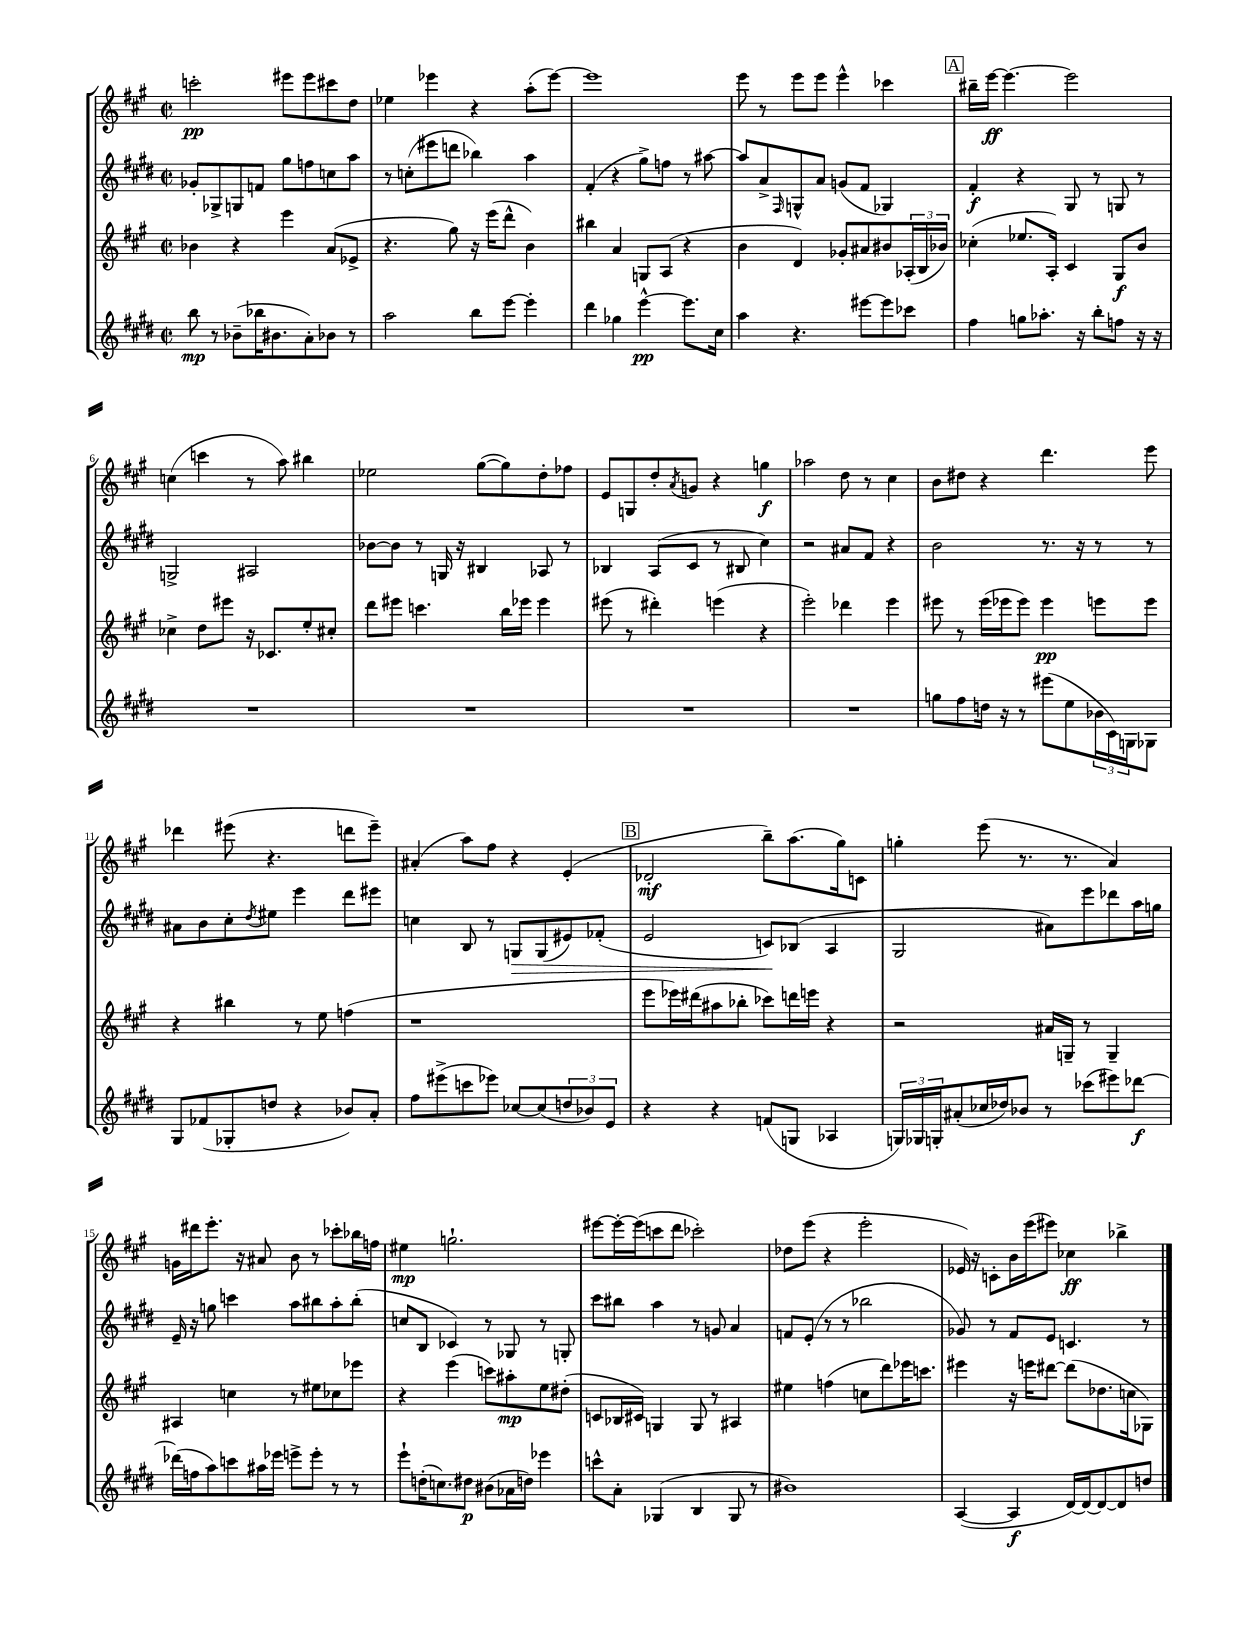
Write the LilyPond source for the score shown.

<<
\new StaffGroup <<
\new Staff = "s0" {
    \clef treble \key a \major \defaultTimeSignature \time 2/2
    c'''2-.\pp eis'''8 eis'''8 cis'''8 d''8 |
    ees''4 ees'''4 r4 a''8-.( ees'''8~) |
    ees'''1 |
    e'''8 r8 e'''8 e'''8 e'''4-^ ces'''4 |
    \mark \markup { \box "A" } bis''16-- e'''16~\ff e'''4.~ e'''2 |
    c''4( c'''4 r8 a''8) bis''4 |
    ees''2 gis''8~( gis''8) d''8-. fes''8 |
    e'8 g8 d''8-. \acciaccatura { a'8 } g'8 r4 g''4\f |
    aes''2 d''8 r8 cis''4 |
    b'8 dis''8 r4 d'''4. e'''8 |
    des'''4 eis'''8( r4. d'''8 eis'''8--) |
    ais'4-.( a''8) fis''8 r4 e'4-.( |
    \mark \markup { \box "B" } des'2-.\mf b''8--) a''8.( gis''16) c'8 |
    g''4-. e'''8( r8. r8. a'4) |
    g'16 dis'''16 e'''8.-. r16 ais'8 b'8 r8 ces'''8-. bes''16 f''16 |
    eis''4\mp g''2.-! |
    eis'''8~ eis'''16~-. eis'''16( c'''8 d'''8 ces'''2-.) |
    des''8 e'''8( r4 e'''2-. |
    ees'16) r16 c'8-. b'16 e'''16( eis'''8) ces''4\ff bes''4-> \bar "|." |
}
\new Staff = "s1" {
    \clef treble \key e \major \defaultTimeSignature \time 2/2
    ges'8-. ges8-> g8 f'8 gis''8 f''8 c''8 a''8 |
    r8 c''8-.( eis'''8 d'''8 bes''4) a''4 |
    fis'4-.( r4 gis''8->) f''8 r8 ais''8~ |
    ais''8 a'8-> \grace { fis16 } g8-^ a'8 g'8( fis'8 ges4) |
    \mark \markup { \box "A" } fis'4-.\f r4 gis8 r8 g8 r8 |
    g2-> ais2 |
    bes'8~ bes'8 r8 g16 r16 bis4 aes8 r8 |
    bes4 a8( cis'8 r8 bis8 cis''4) |
    r2 ais'8 fis'8 r4 |
    b'2 r8. r16 r8 r8 |
    ais'8 b'8 cis''8-. \acciaccatura { dis''8 } eis''8 e'''4 dis'''8 eis'''8 |
    c''4 b8 r8 g8\> g8( eis'8) fes'8-.( |
    \mark \markup { \box "B" } e'2 c'8\!) bes8( a4 |
    gis2 ais'8) e'''8 des'''8 a''16 g''16 |
    e'16-- r16 g''8 c'''4 a''8 bis''8 a''8-. bis''8-.( |
    c''8 b8 ces'4) r8 ges8 r8 g8-. |
    cis'''8 bis''8 a''4 r8 g'8 a'4 |
    f'8 e'8-.( r8 r8 bes''2 |
    ges'8) r8 fis'8 e'8 c'4. r8 \bar "|." |
}
\new Staff = "s2" {
    \clef treble \key a \major \defaultTimeSignature \time 2/2
    bes'4 r4 e'''4 a'8( ees'8-> |
    r4. gis''8) r16 e'''16( d'''8-^ b'4) |
    bis''4 a'4 g8 a8( r4 |
    b'4 d'4) ges'8-. ais'8 bis'8 \tuplet 3/2 { aes16-.( b16 bes'16) } |
    \mark \markup { \box "A" } ces''4-.( ees''8. a16-.) cis'4 gis8\f b'8 |
    ces''4-> d''8 eis'''8 r16 ces'8. e''8-. cis''8-. |
    d'''8 eis'''8 c'''4. b''16 ees'''16 ees'''4 |
    eis'''8( r8 dis'''4-.) e'''4( r4 |
    e'''2-.) des'''4 e'''4 |
    eis'''8 r8 eis'''16( ees'''16 ees'''8) ees'''4\pp e'''8 e'''8 |
    r4 bis''4 r8 e''8 f''4( |
    r1 |
    \mark \markup { \box "B" } e'''8 ees'''16) dis'''16( ais''8 bes''8-. ces'''8) d'''16 e'''16 r4 |
    r2 ais'16 g16-- r8 g4-- |
    ais4 c''4 r8 eis''8 ces''8 ees'''8 |
    r4 e'''4( c'''8) ais''8-.\mp e''8 dis''8-.( |
    c'8 bes16 cis'16) g4 g8 r8 ais4 |
    eis''4 f''4( c''8 d'''8) ees'''16 c'''8. |
    eis'''4 r16 e'''16 dis'''8~ dis'''8( des''8. c''16 ges8) \bar "|." |
}
\new Staff = "s3" {
    \clef treble \key e \major \defaultTimeSignature \time 2/2
    b''8\mp r8 bes'8--( bes''16 bis'8. a'8-.) bes'8 r8 |
    a''2 b''8 e'''8~ e'''4-. |
    dis'''4 ges''4 e'''4~-^\pp e'''8. cis''16 |
    a''4 r4. eis'''8~ eis'''8 ces'''8 |
    \mark \markup { \box "A" } fis''4 g''8 aes''8.-. r16 b''8-. f''8 r16 r16 |
    R1 |
    R1 |
    R1 |
    R1 |
    g''8 fis''8 d''16 r16 r8 eis'''8( e''8 \tuplet 3/2 { bes'16 cis'16) g16 } ges8 |
    gis8 fes'8( ges8-. d''8 r4 bes'8) a'8-. |
    fis''8 eis'''8->( c'''8 ees'''8) ces''8~ ces''8( \tuplet 3/2 { d''8 bes'8) e'8 } |
    \mark \markup { \box "B" } r4 r4 f'8( g8 aes4 |
    \tuplet 3/2 { g16) ges16 g16-. } ais'8-.( ces''16 des''16) bes'8 r8 ces'''8( eis'''8) des'''8~\f |
    des'''16( f''16 a''8) c'''8 ais''16 ees'''16 e'''8-> e'''8-. r8 r8 |
    e'''8-! d''16-.( c''8.) dis''8\p bis'8( aes'16 d''16) ees'''4 |
    c'''8-^ a'8-. ges4( b4 ges8 r8 |
    bis'1) |
    a4~( a4\f dis'16~) dis'16~ dis'8~ dis'8 d''8 \bar "|." |
}
>>
>>
